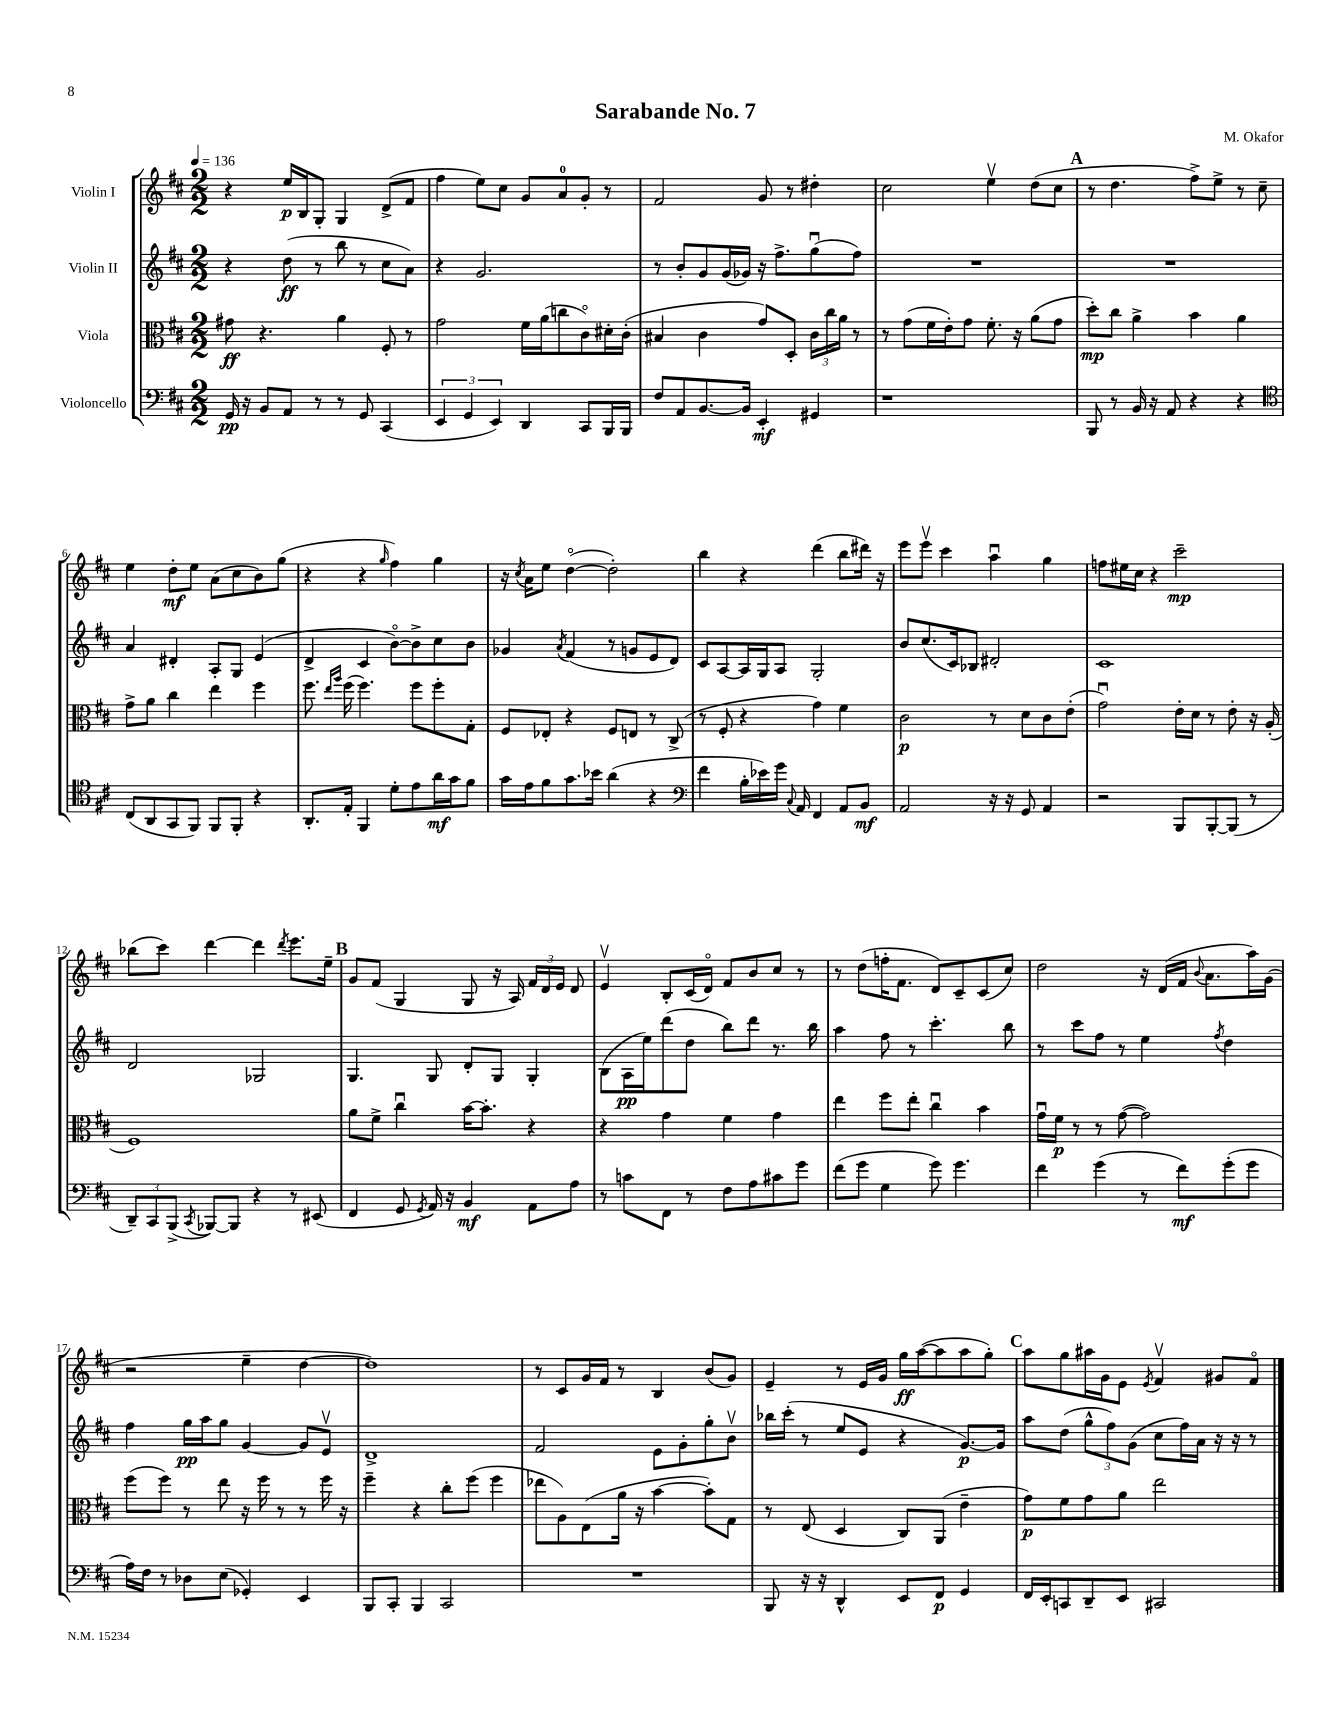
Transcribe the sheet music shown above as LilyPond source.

\header { title = "Sarabande No. 7" composer = "M. Okafor" }
<<
\new StaffGroup <<
\new Staff = "s0" \with { instrumentName = "Violin I" } {
    \clef treble \key d \major \numericTimeSignature \time 2/2 \tempo 4 = 136
    \autoBeamOff r4 e''16[\p b16 g8]-. g4 d'8[->( fis'8] |
    fis''4 e''8[) cis''8] g'8[ a'8-0 g'8]-. r8 |
    fis'2 g'8 r8 dis''4-. |
    cis''2 e''4\upbow d''8[( cis''8] |
    \mark \markup { \bold "A" } r8 d''4. fis''8[->) e''8]-> r8 cis''8-- |
    e''4 d''8[-.\mf e''8] a'8[( cis''8 b'8) g''8]( |
    r4 r4 \grace { g''16 } fis''4) g''4 |
    r16 \acciaccatura { cis''8 } a'16[ e''8] d''4~\flageolet( d''2-.) |
    b''4 r4 d'''4( b''8[ dis'''16]) r16 |
    e'''8[ e'''8]\upbow cis'''4 a''4\downbow g''4 |
    f''8[ eis''16 cis''16] r4 cis'''2--\mp |
    bes''8[( cis'''8]) d'''4~ d'''4 \acciaccatura { d'''8 } e'''8.[ e''16]-- |
    \mark \markup { \bold "B" } g'8[ fis'8]( g4 g8 r16 a16) \tuplet 3/2 { fis'16[ d'16 e'16] } d'8 |
    e'4\upbow b8[-. cis'16( d'16]\flageolet) fis'8[ b'8 cis''8] r8 |
    r8 d''8[( f''16-. fis'8.] d'8[) cis'8-- cis'8( cis''8]) |
    d''2 r16 d'16[( fis'16] \appoggiatura { b'8 } a'8.[ a''16) g'16]( |
    r2 e''4-- d''4~ |
    d''1) |
    r8 cis'8[ g'16 fis'16] r8 b4 b'8[( g'8]) |
    e'4-- r8 e'16[ g'16] g''16[\ff a''16~( a''8 a''8 g''8]-.) |
    \mark \markup { \bold "C" } a''8[ g''8 ais''16 g'16 e'8] \acciaccatura { e'8 } fis'4\upbow gis'8[ fis'8]\flageolet \bar "|." |
}
\new Staff = "s1" \with { instrumentName = "Violin II" } {
    \clef treble \key d \major \numericTimeSignature \time 2/2
    \autoBeamOff r4 d''8\ff( r8 b''8 r8 cis''8[ a'8]) |
    r4 g'2. |
    r8 b'8[-. g'8 g'16( ges'16]) r16 fis''8.[-> g''8\downbow( fis''8]) |
    R1 |
    \mark \markup { \bold "A" } R1 |
    a'4 dis'4-. a8[-. g8] e'4( |
    d'4-> cis'4 b'8[~\flageolet) b'8-> cis''8 b'8] |
    ges'4 \acciaccatura { a'8 } fis'4( r8 g'8[ e'8 d'8]) |
    cis'8[ a8~ a16 g16 a8] g2-. |
    b'8[ cis''8.( cis'16) bes8] dis'2-. |
    cis'1 |
    d'2 ges2 |
    \mark \markup { \bold "B" } g4. g8 d'8[-. g8] g4-. |
    b8[( a16\pp e''16) d'''8( d''8] b''8[) d'''8] r8. b''16 |
    a''4 fis''8 r8 cis'''4.-. b''8 |
    r8 cis'''8[ fis''8] r8 e''4 \acciaccatura { fis''8 } d''4 |
    fis''4 g''16[\pp a''16 g''8] g'4~ g'8[ e'8]\upbow |
    d'1-> |
    fis'2 e'8[ g'8-. g''8-. b'8]\upbow |
    bes''16[ cis'''16]-.( r8 e''8[ e'8] r4 g'8.[~\p) g'16] |
    \mark \markup { \bold "C" } a''8[ d''8]( \tuplet 3/2 { g''8[-^ fis''8) g'8]( } cis''8[ fis''16) a'16] r16 r16 r8 \bar "|." |
}
\new Staff = "s2" \with { instrumentName = "Viola" } {
    \clef alto \key d \major \numericTimeSignature \time 2/2
    \autoBeamOff gis'8\ff r4. a'4 fis8-. r8 |
    g'2 fis'16[ a'16( c''8 cis'8\flageolet) dis'16-. cis'16]-.( |
    bis4 cis'4 g'8[) d8]-. \tuplet 3/2 { cis'16[ cis''16 a'16] } r8 |
    r8 g'8[( fis'16 e'16-.) g'8] fis'8.-. r16 a'8[( g'8] |
    \mark \markup { \bold "A" } d''8[-.\mp) cis''8] a'4-> b'4 a'4 |
    g'8[-> a'8] cis''4 e''4 fis''4 |
    fis''8. \grace { e''16[ a''16] } fis''16( fis''4.) fis''8[ fis''8-. g8]-. |
    fis8[ ees8]-. r4 fis8[ e8] r8 cis8->( |
    r8 fis8-. r4 g'4) fis'4 |
    cis'2\p r8 d'8[ cis'8 e'8]-.( |
    g'2\downbow) e'16[-. d'16] r8 e'8-. r16 a16-.( |
    fis1) |
    \mark \markup { \bold "B" } a'8[ fis'8]-> cis''4\downbow b'16[~ b'8.]-. r4 |
    r4 g'4 fis'4 g'4 |
    e''4 fis''8[ e''8]-. cis''4\downbow b'4 |
    g'16[\downbow fis'16]\p r8 r8 g'8~( g'2) |
    fis''8[( fis''8]) r8 e''8 r16 fis''16 r8 r8 fis''16 r16 |
    fis''4-- r4 cis''8[-. fis''8]( fis''4 |
    ees''8[ a8) e8( a'16] r16 b'4~ b'8[-.) g8] |
    r8 e8( d4 cis8[) a,8]( e'4-- |
    \mark \markup { \bold "C" } g'8[\p) fis'8 g'8 a'8] e''2 \bar "|." |
}
\new Staff = "s3" \with { instrumentName = "Violoncello" } {
    \clef bass \key d \major \numericTimeSignature \time 2/2
    \autoBeamOff g,16\pp r16 b,8[ a,8] r8 r8 g,8 cis,4( |
    \tuplet 3/2 { e,4 g,4 e,4) } d,4 cis,8[ b,,16 b,,16] |
    fis8[ a,8 b,8.~ b,16] e,4-.\mf gis,4 |
    r1 |
    \mark \markup { \bold "A" } b,,8 r8 b,16 r16 a,8 r4 r4 |
    \clef tenor cis8[( a,8 g,8 fis,8]) fis,8[ fis,8]-. r4 |
    a,8.[-. e16]-. fis,4 d'8[-. e'8 a'16\mf g'16 fis'8] |
    g'16[ e'16 fis'8 g'8. bes'16] a'4( r4 |
    \clef bass fis'4 b16[-. ees'16) g'16] \appoggiatura { cis8 } a,16 fis,4 a,8[ b,8]\mf |
    a,2 r16 r16 g,8 a,4 |
    r2 b,,8[ b,,8~-. b,,8]( r8 |
    \tuplet 3/2 { d,8[--) cis,8 b,,8]->( } \acciaccatura { cis,8 } bes,,8[~) bes,,8] r4 r8 eis,8( |
    \mark \markup { \bold "B" } fis,4 g,8 \acciaccatura { g,8 } a,16) r16 b,4\mf a,8[ a8] |
    r8 c'8[ fis,8] r8 fis8[ a8 cis'8 g'8] |
    fis'8[( g'8] g4 g'8) g'4. |
    fis'4 g'4( r8 fis'8[\mf) g'8-.( g'8] |
    a16[) fis16] r8 des8[ e8]( ges,4-.) e,4 |
    b,,8[ cis,8]-. b,,4 cis,2 |
    R1 |
    b,,8 r16 r16 d,4-^ e,8[ fis,8]\p g,4 |
    \mark \markup { \bold "C" } fis,16[ e,16-. c,8 d,8-- e,8] cis,2 \bar "|." |
}
>>
>>
